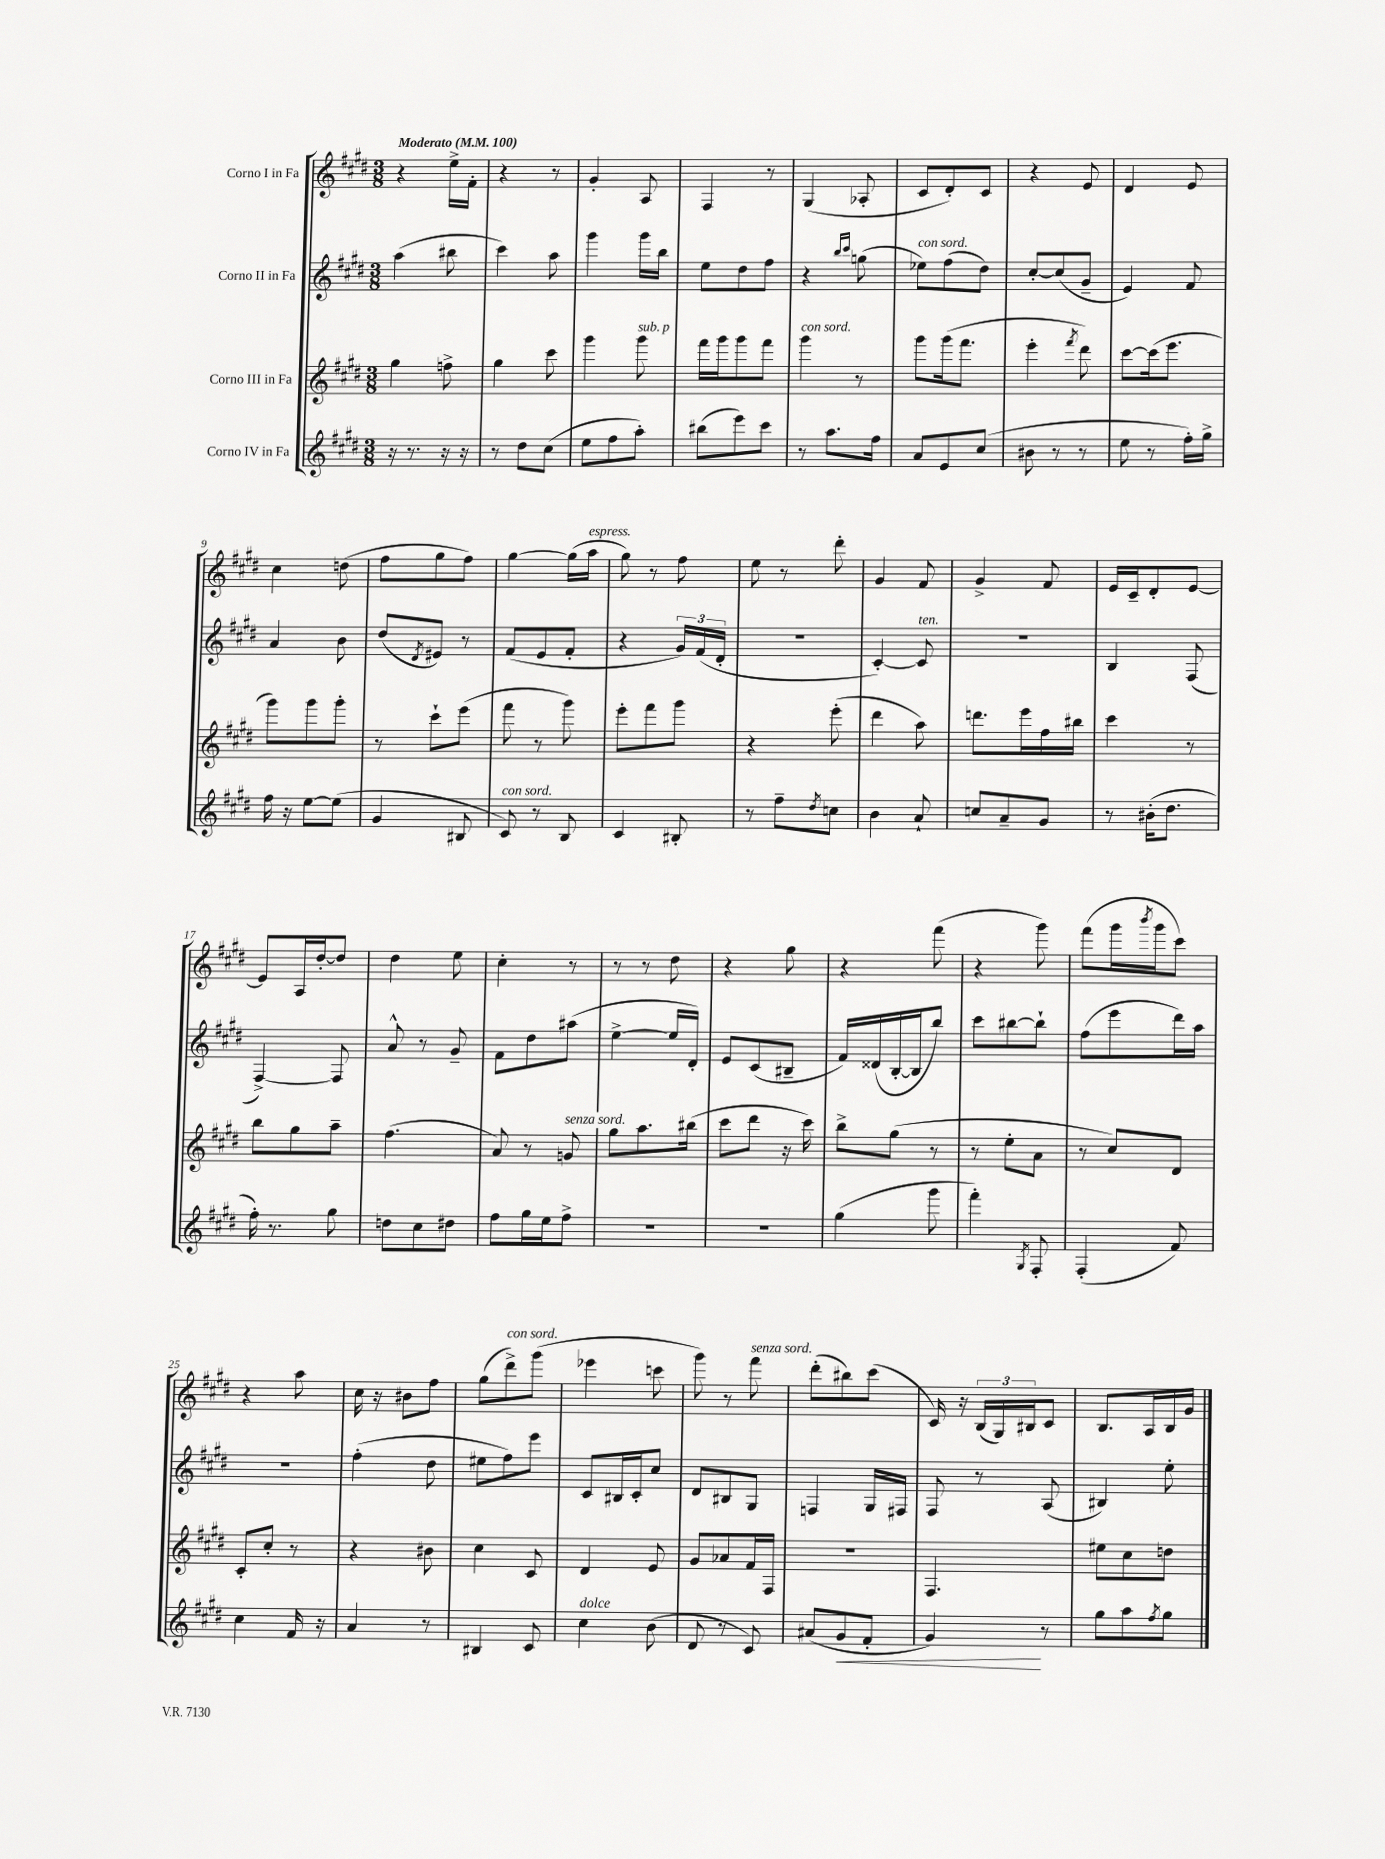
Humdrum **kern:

**kern	**dynam	**kern	**kern	**kern
*part4	*part4	*part3	*part2	*part1
*staff4	*staff4	*staff3	*staff2	*staff1
*I"Corno IV in Fa	*	*I"Corno III in Fa	*I"Corno II in Fa	*I"Corno I in Fa
*clefG2	*	*clefG2	*clefG2	*clefG2
*k[f#c#g#d#]	*	*k[f#c#g#d#]	*k[f#c#g#d#]	*k[f#c#g#d#]
*M3/8	*	*M3/8	*M3/8	*M3/8
*MM100	*	*MM100	*MM100	*MM100
=1	=1	=1	=1	=1
!	!	!	!	!LO:TX:a:B:t=Moderato
16r	.	4gg#\	(4aa\	4r
8.r	.	.	.	.
16r	.	8ffn^\	8bb#X\	16ee^\LL
16r	.	.	.	16f#'\JJ
=2	=2	=2	=2	=2
8r	.	4gg#\	4ccc#\)	4r
8dd#\L	.	.	.	.
(8cc#\J	.	8ccc#\	8aa\	8r
=3	=3	=3	=3	=3
8ee\L	.	4ggg#\	4ggg#\	4g#'/
8ff#\	.	.	.	.
!	!	!LO:TX:a:i:t=sub. p	!	!
8aa'\J)	.	8ggg#\	16ggg#\LL	8A/
.	.	.	16bb\JJ	.
=4	=4	=4	=4	=4
(8bb#X\L	.	16fff#\LL	8ee\L	4F#/
.	.	16ggg#\J	.	.
8eee\)	.	8ggg#\	8dd#\	.
8ccc#\J	.	8fff#\J	8ff#\J	8r
=5	=5	=5	=5	=5
!	!	!LO:TX:a:i:t=con sord.	!	!
8r	.	4ggg#\	4r	(4G#/
8.aa\L	.	.	.	.
.	.	.	16qqbb/LL	.
.	.	.	16qqccc#/JJ	.
.	.	8r	(8ggn\	8A-X'/
16ff#\Jk	.	.	.	.
=6	=6	=6	=6	=6
!	!	!	!LO:TX:a:i:t=con sord.	!
8a/L	.	8ggg#\L	8ee-X\L)	8c#/L
8e/	.	(16ggg#\k	(8ff#\	8d#'/)
.	.	8.fff#\J	.	.
(8cc#/J	.	.	8dd#\J)	8c#/J
=7	=7	=7	=7	=7
8b#X\	.	4eee'\	[8cc#'/L	4r
8r	.	.	(8cc#/]	.
.	.	8qfff#/	.	.
8r	.	8ddd#\)	8g#~/J	8e/
=8	=8	=8	=8	=8
8ee\	.	[8ccc#\L	4e/)	4d#/
8r	.	(16ccc#\k]	.	.
.	.	8.eee\J	.	.
16ff#'\LL)	.	.	8f#/	8e/
16gg#^\JJ	.	.	.	.
!!LO:LB:g=z
=9	=9	=9	=9	=9
16ff#\	.	8ggg#\L)	4a/	4cc#\
16r	.	.	.	.
[8ee\L	.	8ggg#\	.	.
(8ee\J]	.	8ggg#'\J	8b\	(8ddn\
=10	=10	=10	=10	=10
4g#/	.	8r	(8dd#/L	8ff#\L
.	.	.	8qd#/	.
.	.	8ccc#`\L	8e#X/J)	8gg#\
8B#X/	.	(8eee\J	8r	8ff#\J)
=11	=11	=11	=11	=11
!LO:TX:a:i:t=con sord.	!	!	!	!
8c#/)	.	8fff#\	(8f#/L	[4gg#\
8r	.	8r	8e/	.
8B/	.	8ggg#\)	8f#'/J	(16gg#\LL]
!	!	!	!	!LO:TX:a:i:t=espress.
.	.	.	.	16aa\JJ
=12	=12	=12	=12	=12
4c#/	.	8eee'\L	4r	8gg#\)
.	.	8fff#\	.	8r
8B#X'/	.	8ggg#\J	24g#/LL)	8ff#\
.	.	.	(24f#/	.
.	.	.	24d#'/JJ	.
=13	=13	=13	=13	=13
8r	.	4r	4.r	8ee\
8ff#~\L	.	.	.	8r
8qdd#/	.	.	.	.
8ccn\J	.	(8eee'\	.	8ddd#'\
=14	=14	=14	=14	=14
4b\	.	4ddd#\	[4c#'/)	4g#/
!	!	!	!LO:TX:a:i:t=ten.	!
8a`/	.	8aa\)	8c#/]	8f#/
=15	=15	=15	=15	=15
8ccn/L	.	8.dddn\L	4.r	4g#^/
8a~/	.	.	.	.
.	.	16eee\L	.	.
8g#/J	.	16ff#\	.	8f#/
.	.	16bb#X\JJ	.	.
=16	=16	=16	=16	=16
8r	.	4ccc#\	4B/	16e/LL
.	.	.	.	16c#~/J
(16b#X'\KL	.	.	.	8d#'/
8.dd#\J	.	.	.	.
.	.	8r	(8F#/	[8e/J
!!LO:LB:g=z
=17	=17	=17	=17	=17
16ff#'\)	.	8bb\L	[4F#^/)	8e/L]
8.r	.	.	.	.
.	.	8gg#\	.	16A/L
.	.	.	.	[16dd#'/J
8gg#\	.	8aa~\J	8F#/]	8dd#/J]
=18	=18	=18	=18	=18
8ddn\L	.	(4.ff#\	8a^^/	4dd#\
8cc#\	.	.	8r	.
8dd#X\J	.	.	8g#~/	8ee\
=19	=19	=19	=19	=19
8ff#\L	.	8a/)	8f#\L	4cc#'\
16gg#\L	.	8r	8dd#\	.
16ee\J	.	.	.	.
!	!	!LO:TX:a:i:t=senza sord.	!	!
8ff#^\J	.	8gn/	(8aa#X\J	8r
=20	=20	=20	=20	=20
4.r	.	8gg#\L	[4ee^\	8r
.	.	8.aa\	.	8r
.	.	.	16ee/LL]	8dd#\
.	.	(16bb#X\Jk	16d#'/JJ)	.
=21	=21	=21	=21	=21
4.r	.	8ccc#\L	8e/L	4r
.	.	8ddd#\J	(8c#/	.
.	.	16r	8B#X~/J	8gg#\
.	.	16ccc#\)	.	.
=22	=22	=22	=22	=22
(4gg#\	.	8bb^\L	16f#/LL)	4r
.	.	.	(16d##X/	.
.	.	(8gg#\J	[16B'/	.
.	.	.	16B/J]	.
8ggg#\	.	8r	8bb/J)	(8fff#\
=23	=23	=23	=23	=23
4fff#'\)	.	8r	8ccc#\L	4r
.	.	8ee'\L	[8bb#X\	.
8qG#/	.	.	.	.
8F#'/	.	8a\J	8bb#`\J]	8ggg#\)
=24	=24	=24	=24	=24
(4F#'/	.	8r	(8ff#\L	(8fff#\L
.	.	8cc#/L)	8eee\	16ggg#\L
.	.	.	.	8qbbb/
.	.	.	.	16ggg#\J
8f#/)	.	8d#/J	16ddd#\L)	8ccc#\J)
.	.	.	16aa\JJ	.
!!LO:LB:g=z
=25	=25	=25	=25	=25
4cc#\	.	8c#'/L	4.r	4r
.	.	8cc#'/J	.	.
16f#/	.	8r	.	8aa\
16r	.	.	.	.
=26	=26	=26	=26	=26
4a/	.	4r	(4ff#'\	16cc#\
.	.	.	.	16r
.	.	.	.	8b#X\L
8r	.	8b#X\	8dd#\	8ff#\J
=27	=27	=27	=27	=27
4B#X/	.	4cc#\	8ee#X\L	(8gg#\L
!	!	!	!	!LO:TX:a:i:t=con sord.
.	.	.	8ff#\)	8ddd#^\)
8c#/	.	8c#/	8eee\J	(8ggg#\J
=28	=28	=28	=28	=28
!LO:TX:a:i:t=dolce	!	!	!	!
4cc#\	.	4d#/	8c#/L	4eee-X\
.	.	.	16B#X/L	.
.	.	.	16c#'/J	.
(8b\	.	8e/	8cc#/J	8cccn\
=29	=29	=29	=29	=29
8d#/	.	8g#/L	8d#/L	8ggg#\)
8r	.	8a-X/	8B#X/	8r
!	!	!	!	!LO:TX:a:i:t=senza sord.
8c#/)	.	16f#/L	8G#/J	8fff#\
.	.	16F#/JJ	.	.
=30	=30	=30	=30	=30
(8a#X/L	.	4.r	4Fn/	(8ddd#'\L
!	!LO:HP:b	!	!	!
8g#/	<	.	.	8bb#X\)
8f#'/J	.	.	16G#/LL	(8ccc#\J
.	.	.	16F#X/JJ	.
=31	=31	=31	=31	=31
4g#/)	.	4.F#/	8F#/	16c#/)
.	.	.	.	16r
.	.	.	8r	(24B/LL
.	.	.	.	24G#/)
.	.	.	.	24B#X/J
8r	[	.	(8A/	8c#/J
=32	=32	=32	=32	=32
8gg#\L	.	8ee#X\L	4B#X/)	8.B/L
8aa\	.	8cc#\	.	.
.	.	.	.	16A/L
8qff#/	.	.	.	.
8gg#\J	.	8ddn\J	8ee'\	16B/
.	.	.	.	16g#/JJ
==	==	==	==	==
*-	*-	*-	*-	*-
